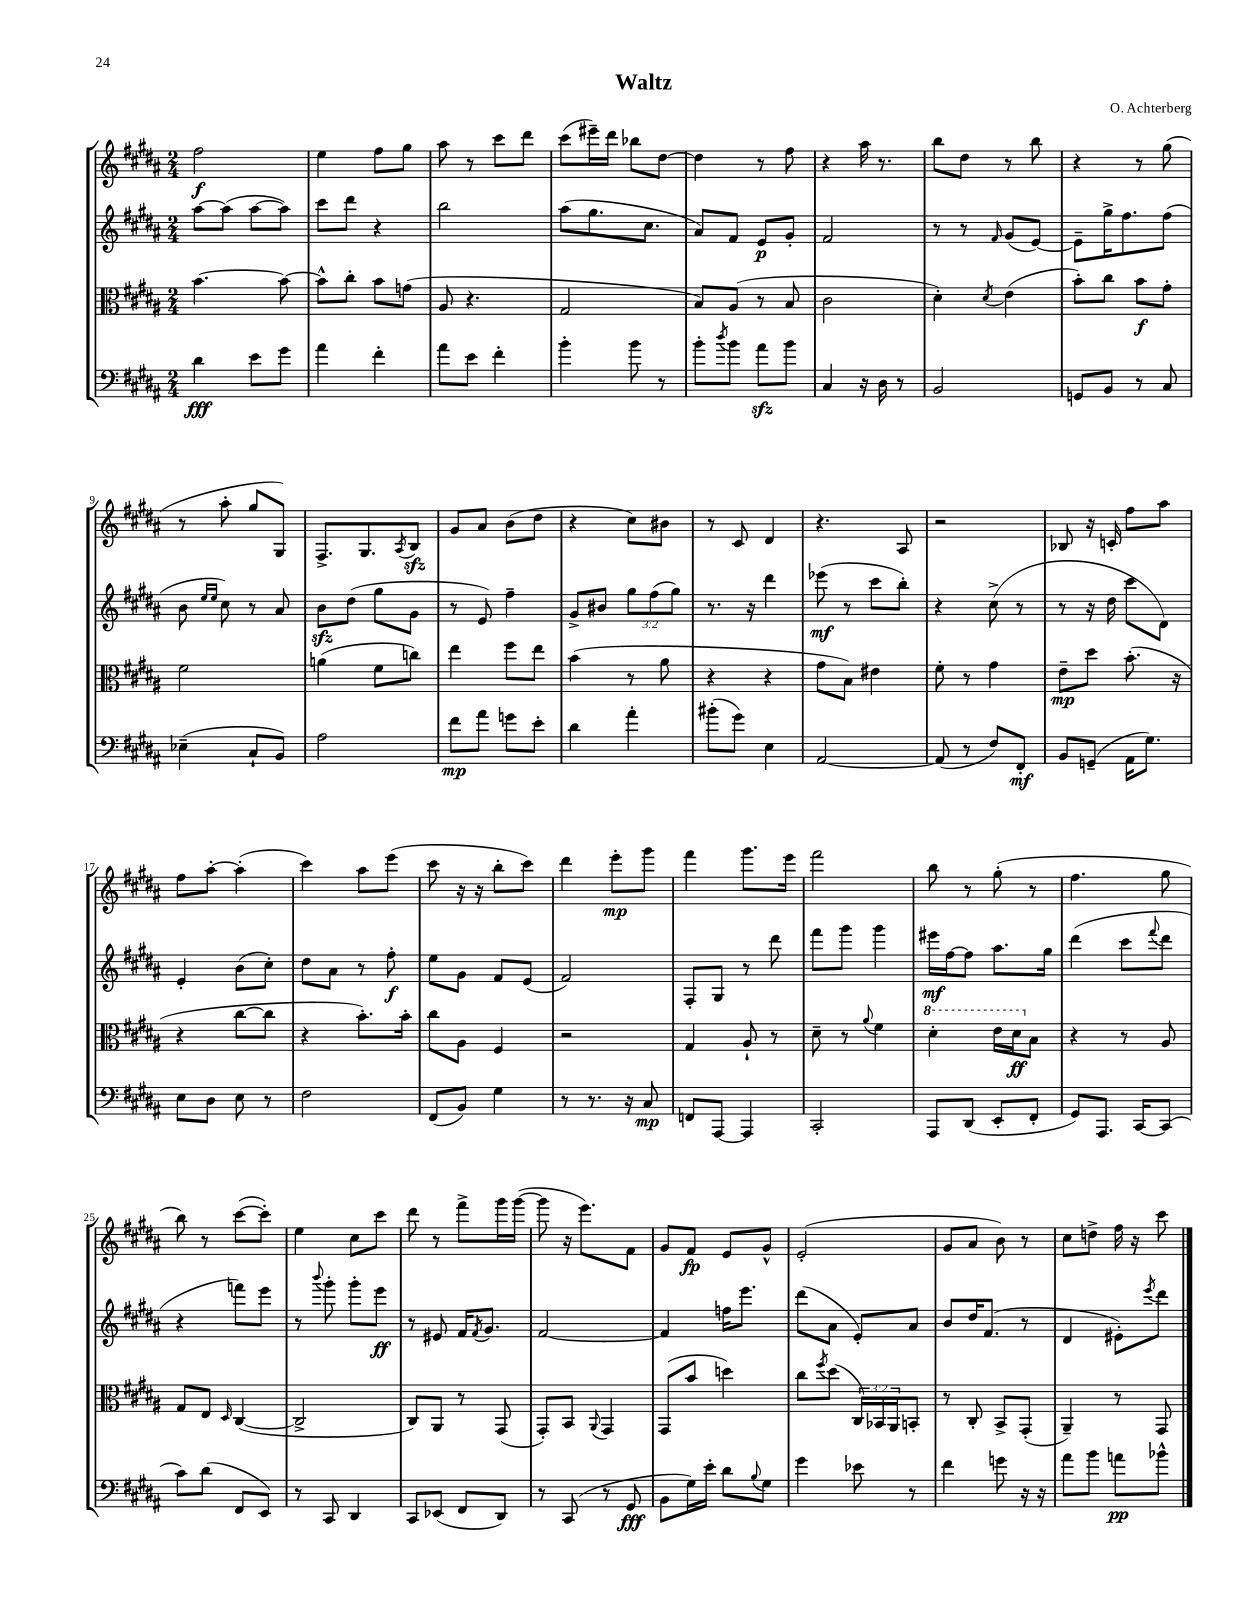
\header { title = "Waltz" composer = "O. Achterberg" }
<<
\new StaffGroup <<
\new Staff = "s0" {
    \clef treble \key b \major \numericTimeSignature \time 2/4
    fis''2\f |
    e''4 fis''8 gis''8 |
    ais''8 r8 cis'''8 dis'''8 |
    cis'''8( eis'''16--) dis'''16 bes''8 dis''8~ |
    dis''4 r8 fis''8 |
    r4 ais''16 r8. |
    b''8 dis''8 r8 b''8 |
    r4 r8 gis''8( |
    r8 ais''8-. gis''8 gis8) |
    fis8.-> gis8. \acciaccatura { ais8 } b8\sfz |
    gis'8 ais'8 b'8( dis''8 |
    r4 cis''8) bis'8 |
    r8 cis'8 dis'4 |
    r4. ais8 |
    r2 |
    bes8 r16 c'16-. fis''8 ais''8 |
    fis''8 ais''8~-. ais''4-.( |
    cis'''4) ais''8 e'''8( |
    cis'''8 r16 r16 b''8-. cis'''8) |
    dis'''4 e'''8-.\mp gis'''8 |
    fis'''4 gis'''8. e'''16 |
    fis'''2 |
    b''8 r8 gis''8-.( r8 |
    fis''4. gis''8 |
    b''8) r8 cis'''8~( cis'''8-.) |
    e''4 cis''8 cis'''8 |
    dis'''8 r8 fis'''8-> gis'''16 gis'''16~( |
    gis'''8 r16 e'''8.) fis'8 |
    gis'8 fis'8\fp e'8 gis'8-^ |
    e'2-.( |
    gis'8 ais'8 b'8) r8 |
    cis''8 d''8-> fis''16 r16 cis'''8 \bar "|." |
}
\new Staff = "s1" {
    \clef treble \key b \major \numericTimeSignature \time 2/4 \override Staff.TupletNumber.text = #tuplet-number::calc-fraction-text
    ais''8~ ais''8( ais''8~ ais''8) |
    cis'''8 dis'''8 r4 |
    b''2 |
    ais''8( gis''8. cis''8. |
    ais'8) fis'8 e'8\p gis'8-. |
    fis'2 |
    r8 r8 \grace { fis'16 } gis'8( e'8~) |
    e'8-- gis''16-> fis''8. fis''8( |
    b'8 \grace { e''16 e''16 } cis''8) r8 ais'8 |
    b'8\sfz dis''8( gis''8 gis'8 |
    r8 e'8) fis''4-- |
    gis'8-> bis'8 \tuplet 3/2 { gis''8 fis''8( gis''8) } |
    r8. r16 dis'''4 |
    ees'''8\mf( r8 cis'''8 b''8-.) |
    r4 cis''8->( r8 |
    r8 r16 dis''16 cis'''8 dis'8) |
    e'4-. b'8( cis''8-.) |
    dis''8 ais'8 r8 fis''8-.\f |
    e''8 gis'8 fis'8 e'8( |
    fis'2) |
    fis8-. gis8 r8 dis'''8 |
    fis'''8 gis'''8 gis'''4 |
    eis'''16\mf fis''16~ fis''8 ais''8. gis''16 |
    dis'''4( cis'''8 \appoggiatura { fis'''8 } dis'''8 |
    r4 f'''8) e'''8 |
    r8 \appoggiatura { b'''8 } gis'''8-. gis'''8-. e'''8\ff |
    r8 eis'8 fis'16 \acciaccatura { fis'8 } gis'8. |
    fis'2~ |
    fis'4 f''16 e'''8. |
    dis'''8( ais'8 e'8-.) ais'8 |
    b'8 dis''16 fis'8.( r8 |
    dis'4 eis'8-.) \acciaccatura { e'''8 } dis'''8 \bar "|." |
}
\new Staff = "s2" {
    \clef alto \key b \major \numericTimeSignature \time 2/4 \override Staff.TupletNumber.text = #tuplet-number::calc-fraction-text
    b'4.~ b'8~ |
    b'8-^ cis''8-. b'8 g'8( |
    ais8 r4. |
    gis2 |
    b8) ais8( r8 b8 |
    cis'2 |
    dis'4-.) \acciaccatura { dis'8 } e'4( |
    b'8-.) cis''8 b'8\f gis'8-. |
    fis'2 |
    a'4( fis'8 c''8) |
    e''4 fis''8 e''8 |
    b'4( r8 ais'8 |
    r4 r4 |
    gis'8 b8) eis'4 |
    fis'8-. r8 gis'4 |
    e'8--\mp dis''8 b'8.-.( r16 |
    r4 cis''8~ cis''8 |
    r4 b'8.-.) b'16-. |
    cis''8 ais8 fis4 |
    r2 |
    gis4 ais8-! r8 |
    dis'8-- r8 \appoggiatura { ais'8 } fis'4 |
    \ottava #1 dis''4-. e''16 dis''16\ff \ottava #0 b8 |
    r4 r8 ais8 |
    gis8 e8 \grace { dis16 } cis4~( |
    cis2-> |
    cis8) ais,8 r8 gis,8( |
    gis,8-.) b,8 \appoggiatura { ais,8 } gis,4 |
    gis,8( b'8 d''4) |
    cis''8 \acciaccatura { fis''8 } dis''8( \tuplet 3/2 { cis16) bes,16 ais,16 } b,8-. |
    r8 cis8-. b,8-> gis,8-.( |
    ais,4--) r8 gis,8 \bar "|." |
}
\new Staff = "s3" {
    \clef bass \key b \major \numericTimeSignature \time 2/4
    dis'4\fff e'8 gis'8 |
    ais'4 fis'4-. |
    ais'8 e'8 fis'4-. |
    b'4-. b'8 r8 |
    b'8-. \acciaccatura { dis''8 } b'8 ais'8\sfz b'8 |
    cis4 r16 dis16 r8 |
    b,2 |
    g,8 b,8 r8 cis8 |
    ees4--( cis8-! b,8) |
    ais2 |
    fis'8\mp ais'8 g'8 e'8-. |
    dis'4 ais'4-. |
    bis'8-.( gis'8) e4 |
    ais,2~ |
    ais,8( r8 fis8) fis,8-.\mf |
    b,8 g,8--( ais,16 gis8.) |
    e8 dis8 e8 r8 |
    fis2 |
    fis,8( b,8) gis4 |
    r8 r8. r16 cis8\mp |
    f,8 ais,,8~ ais,,4 |
    cis,2-. |
    ais,,8 dis,8( e,8-. fis,8-. |
    gis,8) ais,,8. cis,16~ cis,8( |
    cis'8) dis'8( fis,8 e,8) |
    r8 cis,8 dis,4 |
    cis,8 ees,8( fis,8 dis,8) |
    r8 cis,8( r8 gis,8\fff |
    b,8 gis16) e'16-. dis'8 \appoggiatura { b8 } gis8 |
    gis'4 ees'8 r8 |
    fis'4 g'8 r16 r16 |
    ais'8 b'8 a'8\pp bes'8-^ \bar "|." |
}
>>
>>
